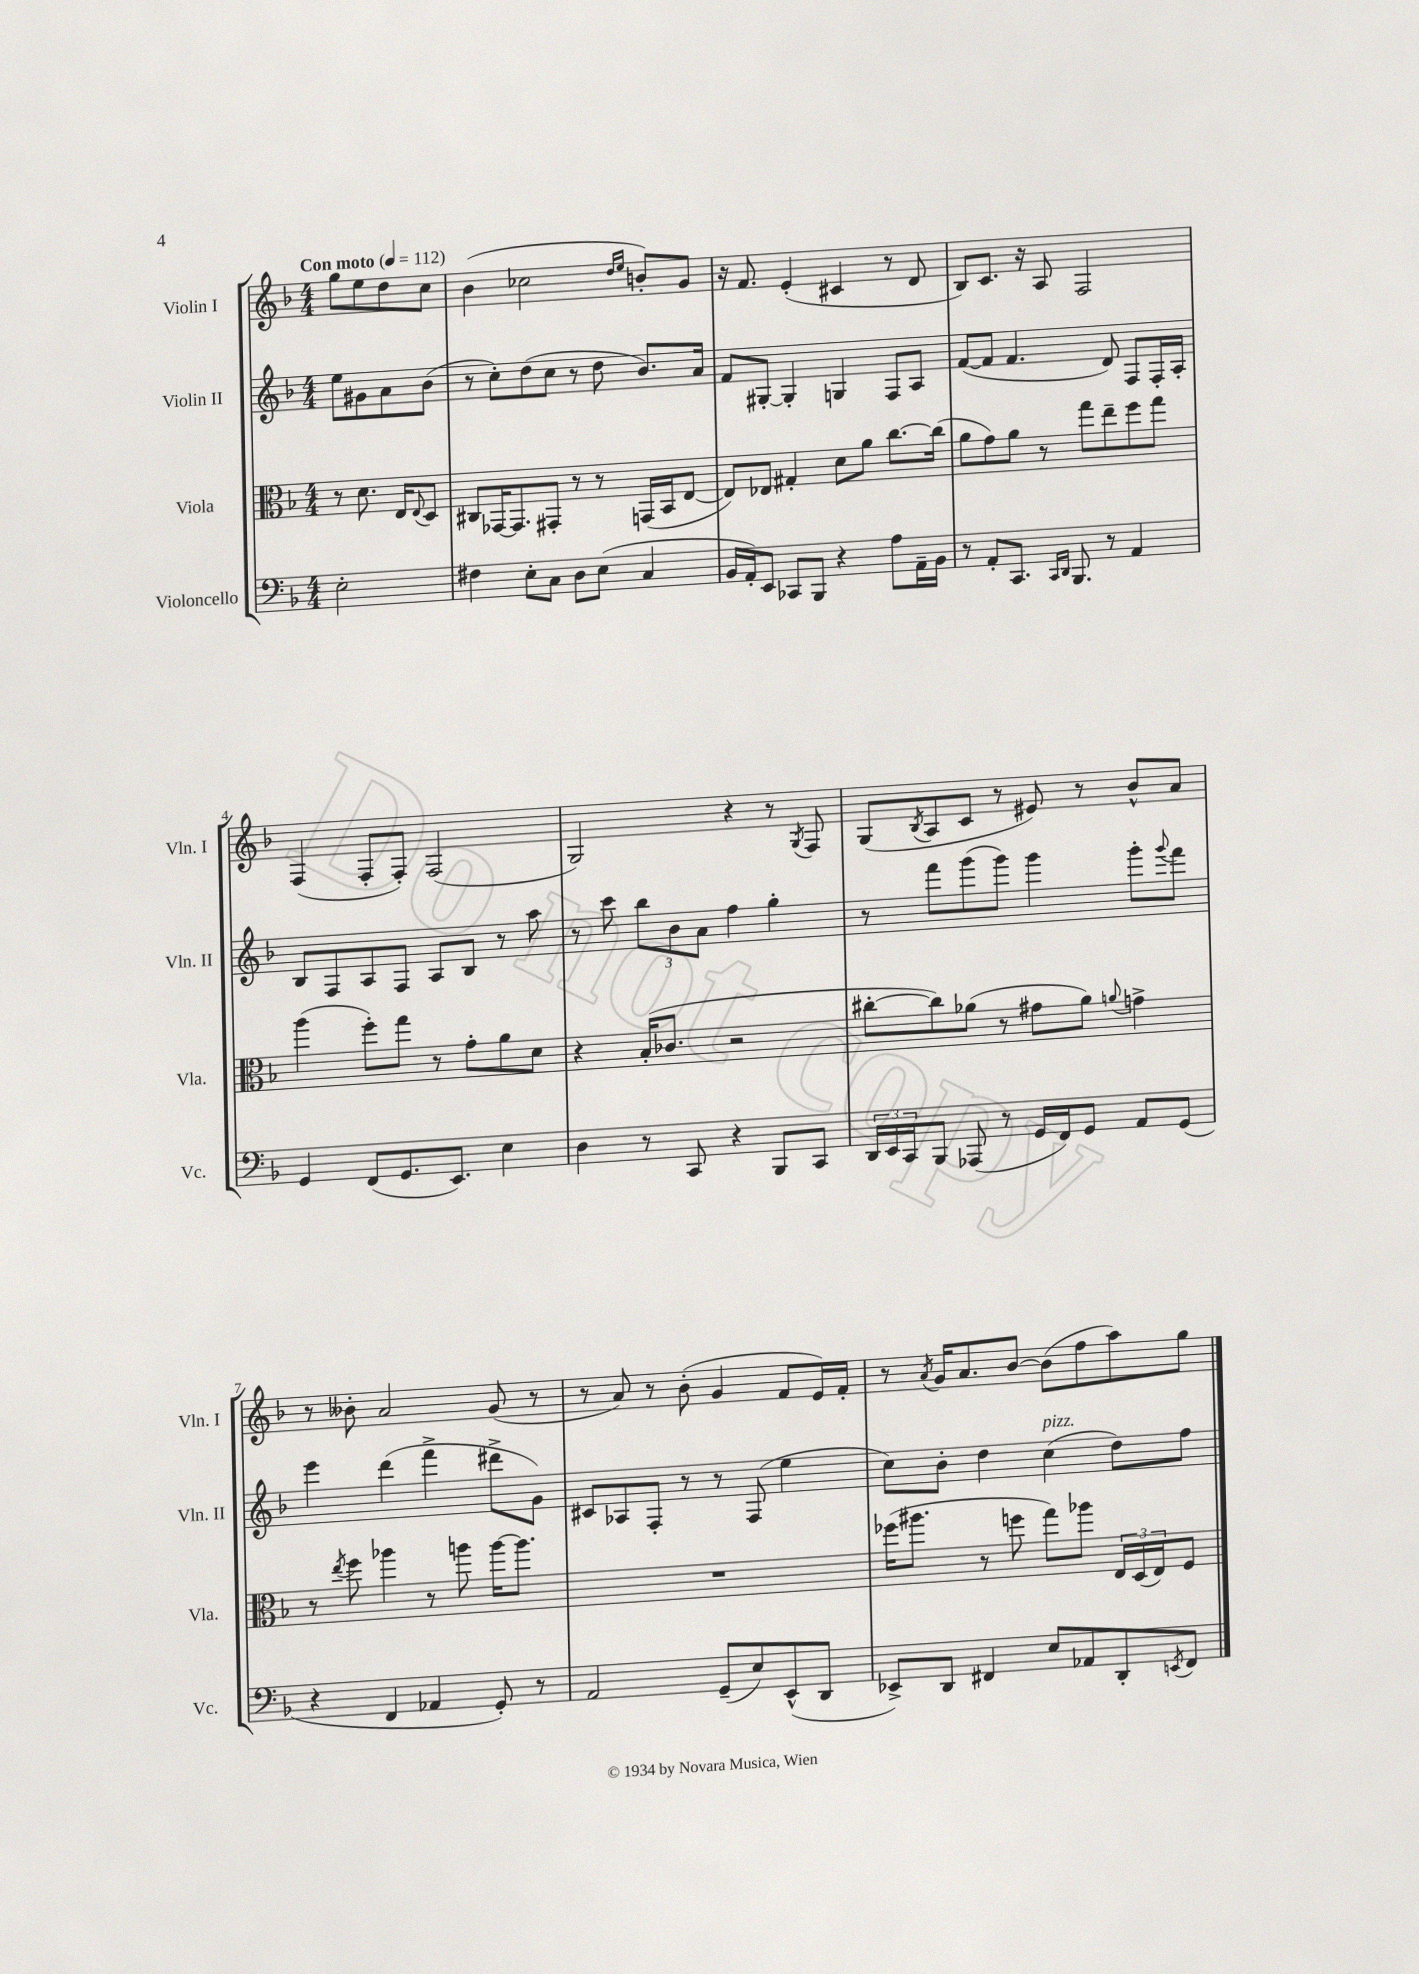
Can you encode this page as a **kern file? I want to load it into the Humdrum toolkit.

**kern	**kern	**kern	**kern
*staff4	*staff3	*staff2	*staff1
*clefF4	*clefC3	*clefG2	*clefG2
*k[b-]	*k[b-]	*k[b-]	*k[b-]
*M4/4	*M4/4	*M4/4	*M4/4
*MM112	*MM112	*MM112	*MM112
2E'\	8r	8ee\L	8gg\L
.	8.d\	8g#\	8ee\
.	.	8a\	8dd\
.	16E/LK	.	.
.	8qqE/	.	.
.	8D/J	(8b-\J	8cc\J
=	=	=	=
4F#\	8C#/L	8r	(4b-\
.	[16GG-/K	8cc'\L)	.
.	8.GG-/]	.	.
8E'\L	.	(8dd\	2cc-\
8C\J	8GG#'/J	8cc\J	.
8D\L	8r	8r	.
(8E\J	8r	8dd\	.
.	.	.	16qqdd/LL
.	.	.	16qqee/JJ
4C/	(16GG/LL	8.b-/L)	8b'/L)
.	16BB-/J	.	.
.	[8E/J	.	8g/J
.	.	16a/Jk	.
=	=	=	=
16BB-/LL	8E/]L)	8f/L	16r
16AA'/J)	.	.	8.f/
8EE/J	8E-/J	[8G#'/J	.
8CC-/L	4G#'/	4G#'/]	(4e'/
8BBB-/J	.	.	.
4r	8d\L	4G/	4c#/
.	8a\J	.	.
8A\L	[8.cc\L	8F/L	8r
16AA~\L	.	8A/J	8d/
16BB-\JJ	(16cc\]Jk	.	.
=	=	=	=
8r	8a\L	([8f/L	8B-/L)
8AA'/L	8g\)	8f/]J	8.c/J
8.CC/J	8a\J	4.f/	.
.	.	.	16r
.	8r	.	8A/
16qqCC/LL	.	.	.
16qqDD/JJ	.	.	.
8.BBB-/	.	.	.
.	8gg\L	.	2F/
8r	8ee~\	8d/)	.
4AA/	8ff\	8F/L	.
.	8gg\J	16F'/L	.
.	.	16A'/JJ	.
=	=	=	=
4GG/	(4aa\	8B-/L	(4F/
.	.	8F/	.
(8FF/L	8ff'\L)	8A/	8F'/L
8.GG/	8gg\J	8F/J	8F'/J)
.	8r	8A/L	(2F/
8.EE/J)	.	.	.
.	8g'\L	8B-/J	.
4E\	8a\	8r	.
.	8d\J	8aa\	.
=	=	=	=
4D\	4r	8r	2G/)
.	.	8ccc\	.
8r	(16B-'/LK	12bb-\L	.
.	8.c-/J	.	.
.	.	12b-\	.
8CC/	.	.	.
.	.	12a\J	.
4r	2r	4ff\	4r
8BBB-/L	.	4gg'\	8r
.	.	.	8qG/
8CC/J	.	.	8F/
=	=	=	=
24DD/LL	[8cc#'\L	8r	(8G/L
24EE/	.	.	.
24CC/J	.	.	.
.	.	.	8qB-/
8BBB-/J	8cc#\])	8fff\L	8A/
(8AAA-/	(8a-\J	(8ggg\	8c/J
8r	8r	8ggg\J)	8r
16GG/LL	8g#\L	4ggg\	8e#/)
16FF/J)	.	.	.
8GG/J	8a-\J)	.	8r
.	8qqa/	.	.
8AA/L	4g^\	8ggg'\L	8b-^^/L
.	.	8qqggg/	.
(8GG/J	.	8fff\J	8a/J
=	=	=	=
4r	8r	4eee\	8r
.	8qee/	.	.
.	8ff\	.	8b--'\
4FF/	4aa-\	(4ddd\	2a/
4AA-/	8r	4fff^\	.
.	8aa\	.	.
8GG'/)	[16aa\LK	8ddd#^\L	(8g/
.	8.aa\]J	.	.
8r	.	8g\J)	8r
=	=	=	=
2AA/	1r	8c#/L	8r
.	.	8A-/	8a/)
.	.	8F'/J	8r
.	.	8r	(8b-'\
(8GG~/L	.	8r	4g/
8E/)	.	(8F/	.
(8EE^^/	.	4ee\	8f/L
8DD/J	.	.	16e/L)
.	.	.	16f'/JJ
=	=	=	=
8EE-^/L)	(16ff-\LK	8cc\L)	8r
.	8.aa#\J	.	.
.	.	.	8qa/
8DD/J	.	8b-'\J	16g/LK
.	.	.	8.a/
4FF#/	8r	4dd\	.
.	8ff\	.	[8b-/J
8E/L	8gg\L)	(4cc\	(8b-\]L
8AA-/	8aa-\J	.	8ff\
8DD'/	24E/LL	8dd\L)	8aa\)
.	(24D/	.	.
.	24E/J)	.	.
8qEE/	.	.	.
8FF#/J	8F/J	8ff\J	8gg\J
==	==	==	==
*-	*-	*-	*-
